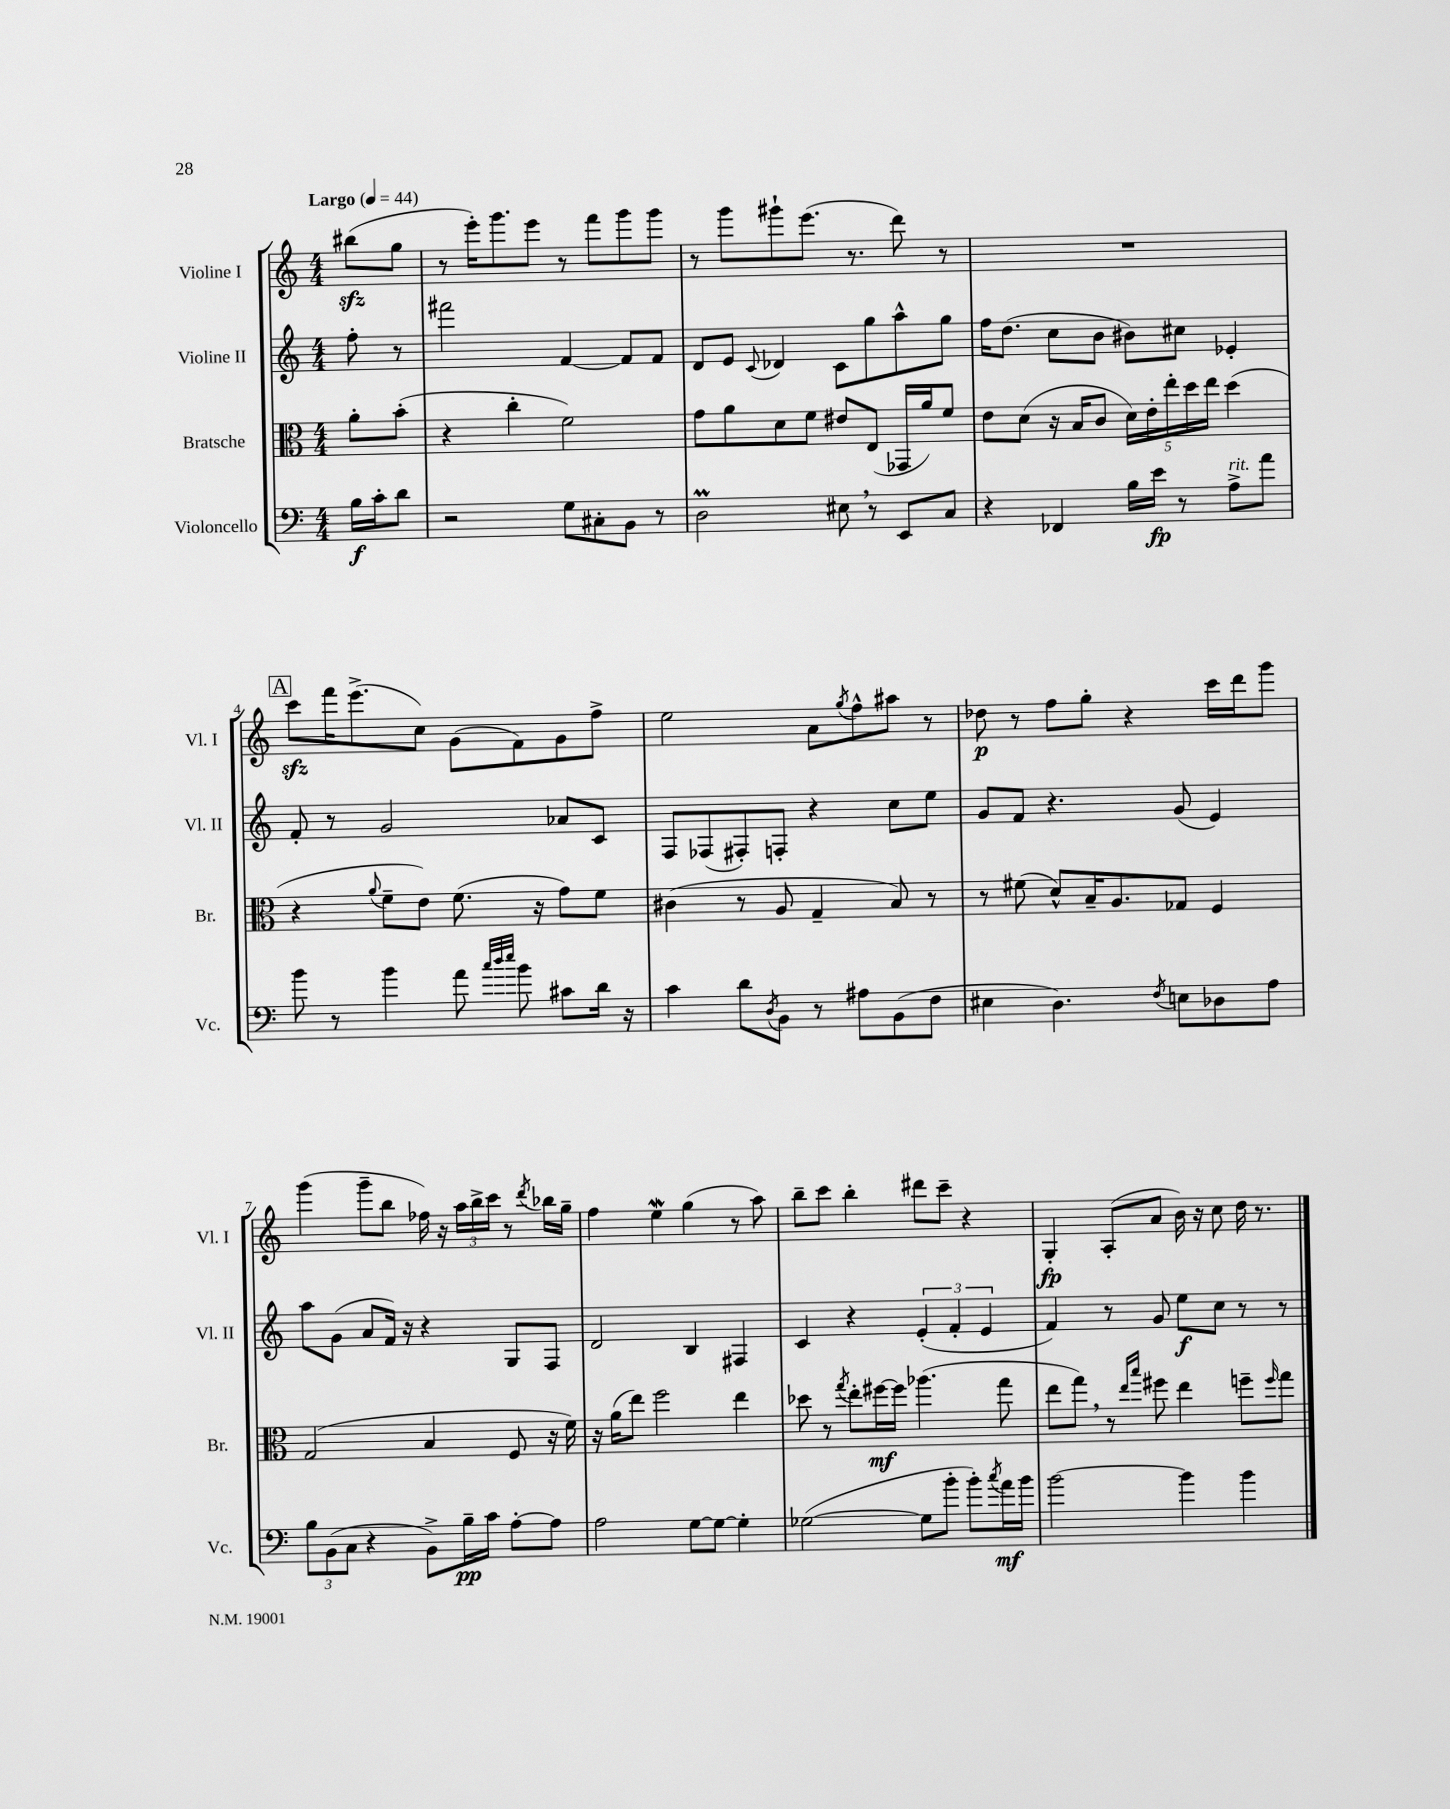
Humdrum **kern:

**kern	**kern	**kern	**kern
*staff4	*staff3	*staff2	*staff1
*clefF4	*clefC3	*clefG2	*clefG2
*k[]	*k[]	*k[]	*k[]
*M4/4	*M4/4	*M4/4	*M4/4
*MM44	*MM44	*MM44	*MM44
16B	8a'	8ff'	(8bb#
16c'	.	.	.
8d	(8b'	8r	8gg
=	=	=	=
2r	4r	2fff#	8r
.	.	.	16eee')
.	.	.	8.ggg
.	4cc'	.	.
.	.	.	8eee
8G	2f)	[4f	8r
8C#'	.	.	8fff
8BB	.	8f]	8ggg
8r	.	8f	8ggg
=	=	=	=
2D	8g	8d	8r
.	8a	8e	8ggg
.	.	8qqc	.
.	8d	4d-	8ggg#`
.	8f	.	(8.eee
8E#	8e#	8c	.
.	.	.	8.r
8r	(8E	8gg	.
8EE	16GG-	8aa^^	8ddd)
.	16a)	.	.
8C	8f	8gg	8r
=	=	=	=
4r	8e	16ff	1r
.	.	(8.dd	.
.	(8d	.	.
4FF-	16r	8cc	.
.	16B	.	.
.	8c	8b	.
16B	20d)	8b#)	.
.	20e'	.	.
16e	.	.	.
.	20ee'	.	.
8r	.	8cc#	.
.	20dd	.	.
.	20ee	.	.
8A^	(4dd	4e-'	.
8a	.	.	.
=	=	=	=
8b	4r	8f'	8ccc
8r	.	8r	16fff
.	.	.	(8.eee^
.	8qqa	.	.
4b	8f~	2g	.
.	8e)	.	8cc)
8a	(8.f	.	(8g
32qqcc	.	.	.
32qqdd	.	.	.
32qqee	.	.	.
8b	.	.	8f)
.	16r	.	.
8c#	8g)	8a-	8g
16d	8f	8c	8ff^
16r	.	.	.
=	=	=	=
4c	(4c#	8F	2ee
.	.	(8F-	.
8d	8r	8F#')	.
8qD	.	.	.
8BB	8A	8F'	.
8r	4G~	4r	8a
.	.	.	8qgg
8A#	.	.	8ff^^
(8BB	8B)	8cc	8aa#
8F	8r	8ee	8r
=	=	=	=
4E#	8r	8g	8dd-
.	(8f#	8f	8r
4.D)	8d^^)	4.r	8ff
.	16B~	.	8gg'
.	8.A	.	.
.	.	.	4r
8qF	.	.	.
8E	8G-	(8g	.
8D-	4F	4e)	16ccc
.	.	.	16ddd
8A	.	.	8ggg
=	=	=	=
12B	(2G	8aa	(4ggg
(12BB	.	.	.
.	.	(8g	.
12C	.	.	.
4r	.	8a	8ggg~
.	.	16f)	8bb
.	.	16r	.
8BB^)	4B	4r	16ff-)
.	.	.	16r
16B~	.	.	24aa
.	.	.	24bb^
16c	.	.	.
.	.	.	24ccc
[8A'	8F	8G	8r
.	.	.	8qddd
8A]	16r	8F	16bb-
.	16f)	.	16gg~
=	=	=	=
2A	16r	2d	4ff
.	(16a	.	.
.	8ee)	.	.
.	2ff	.	4ee
[8G	.	4B	(4gg
8G_	.	.	.
4G']	4ee	4F#	8r
.	.	.	8aa)
=	=	=	=
([2G-	8dd-	4c	8bb~
.	8r	.	8ccc
.	8qgg	.	.
.	8ee'	4r	4bb'
.	[16ff#	.	.
.	16ff#]	.	.
8G-]	(4.aa-	(6e'	8ddd#
8b'	.	.	8ccc~
.	.	6f'	.
8b')	.	.	4r
.	.	6e	.
8qcc	.	.	.
16a	8gg	.	.
16b	.	.	.
=	=	=	=
[2b	8ee	4f)	4G'
.	8gg)	.	.
.	8r	8r	(8A'
.	16qqee	.	.
.	16qqbb	.	.
.	8ff#	8g	8a
4b]	4ee	8ee	16b)
.	.	.	16r
.	.	8cc	8cc
4b	8ff~	8r	16dd
.	.	.	8.r
.	16qqff	.	.
.	8gg	8r	.
==	==	==	==
*-	*-	*-	*-
